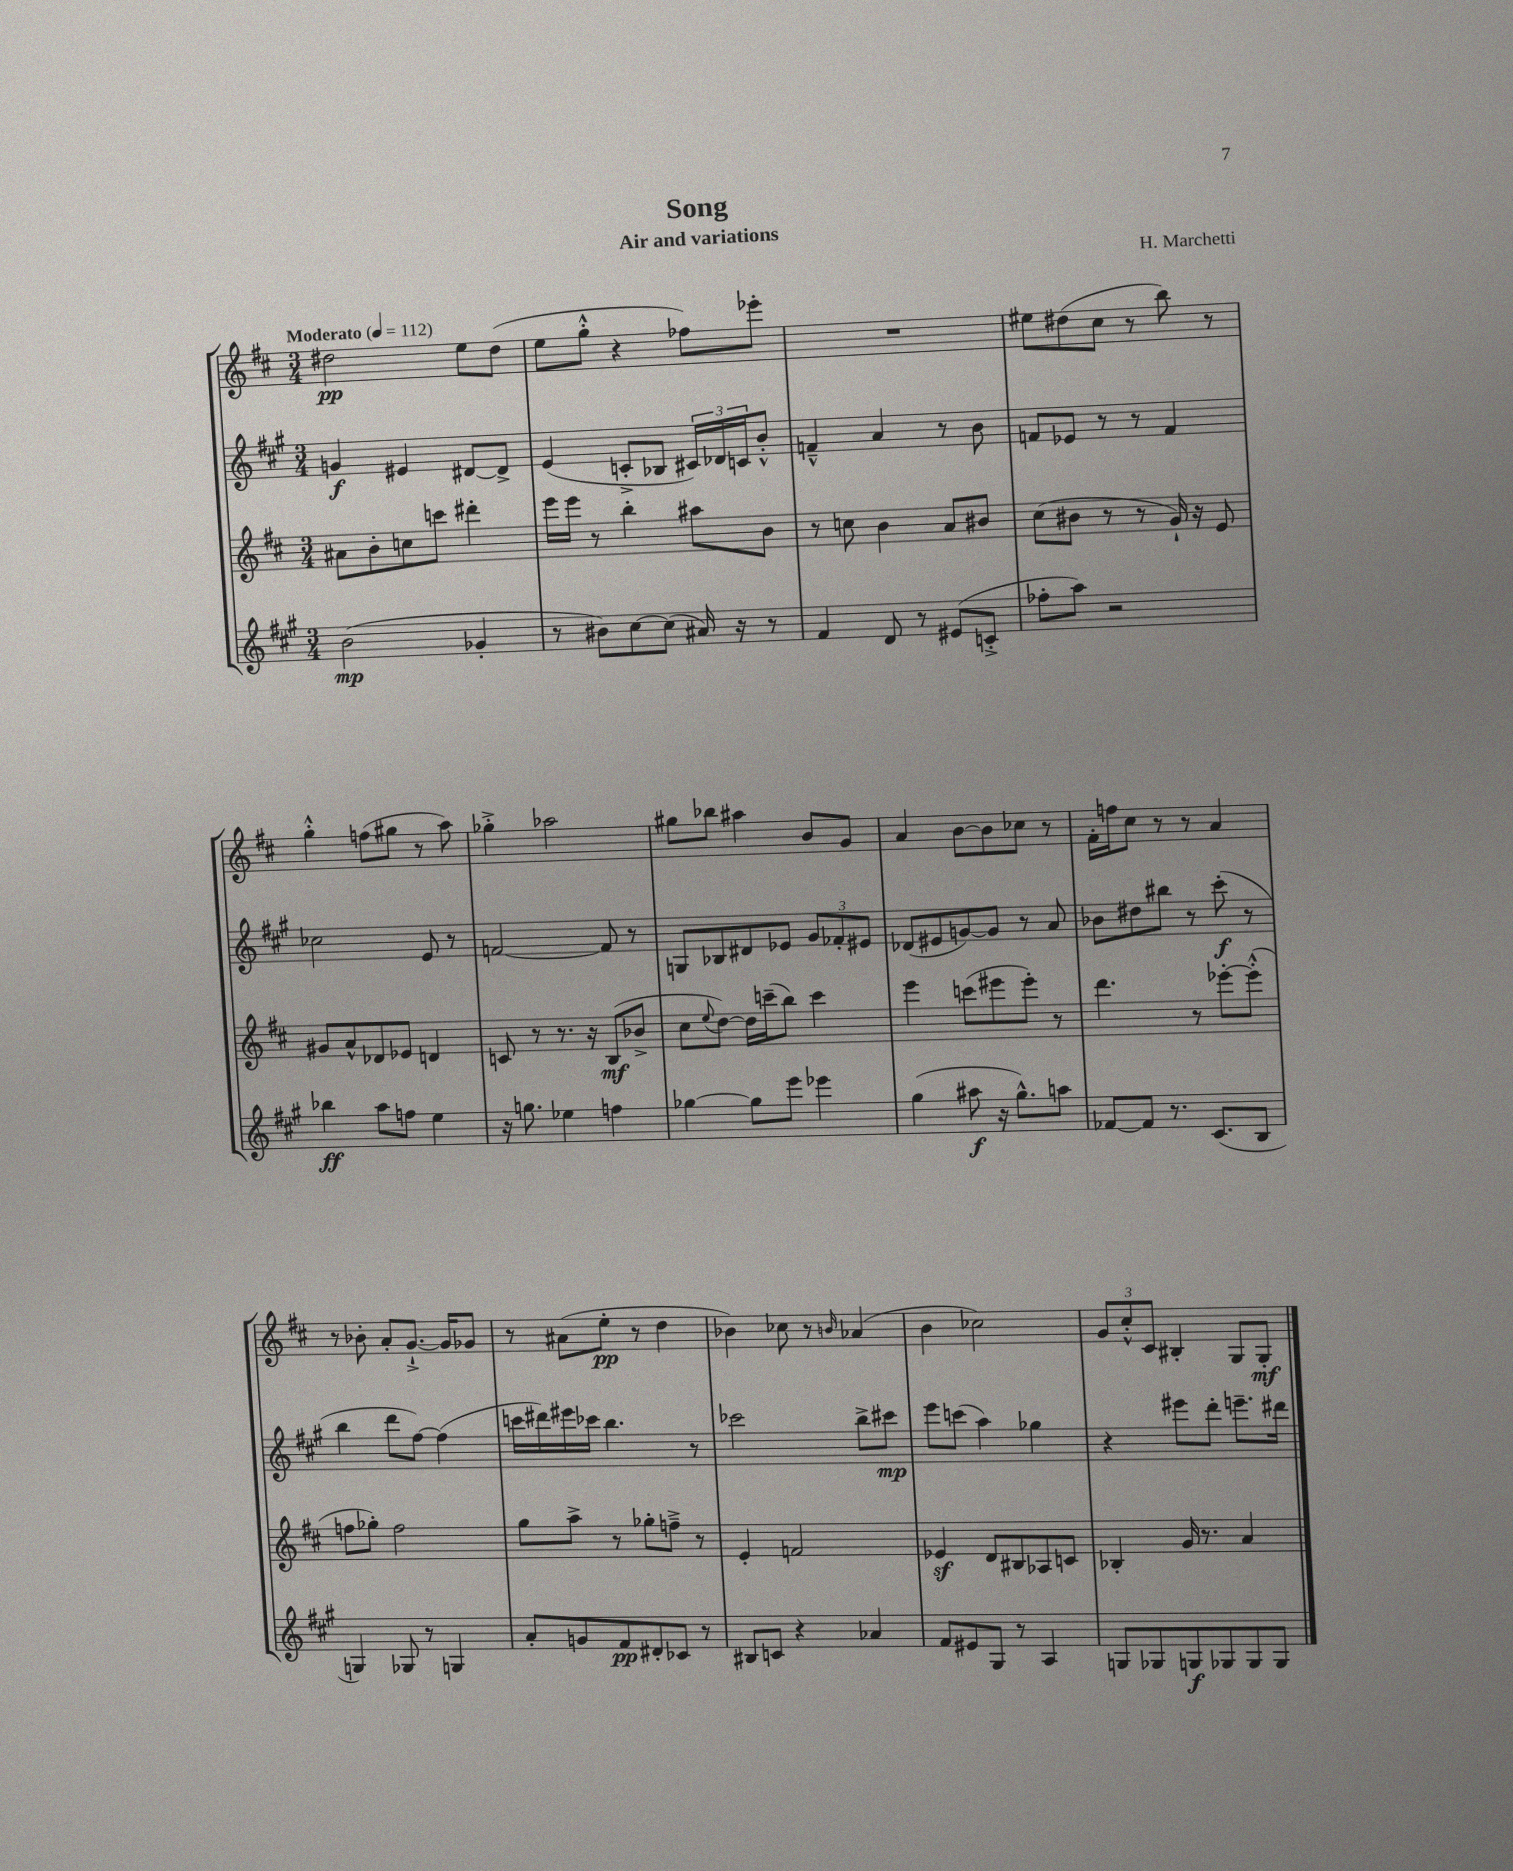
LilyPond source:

\header { title = "Song" composer = "H. Marchetti" subtitle = "Air and variations" }
<<
\new StaffGroup <<
\new Staff = "s0" {
    \clef treble \key d \major \numericTimeSignature \time 3/4 \tempo "Moderato" 4 = 112
    dis''2\pp e''8 dis''8( |
    e''8 g''8-.-^ r4 fes''8) ees'''8-. |
    R2. |
    eis''8 dis''8( cis''8 r8 b''8) r8 |
    g''4-.-^ f''8( gis''8 r8 a''8) |
    ges''4-.-> aes''2 |
    gis''8 bes''8 ais''4 b'8 g'8 |
    a'4 b'8~ b'8 ces''8 r8 |
    fis'16-. f''16 cis''8 r8 r8 a'4 |
    r8 bes'8-. a'8-. g'8.~-!-> g'16 ges'8 |
    r8 ais'8( e''8-.\pp r8 d''4 |
    bes'4) ces''8 r8 \grace { b'16 } aes'4( |
    b'4 ces''2) |
    \tuplet 3/2 { g'8 cis''8-.-^ cis'8 } bis4-. g8 g8-.\mf \bar "|." |
}
\new Staff = "s1" {
    \clef treble \key a \major \numericTimeSignature \time 3/4
    g'4\f eis'4 dis'8~ dis'8-> |
    e'4( c'8-.-> bes8 \tuplet 3/2 { cis'16) des'16 c'16 } b'8-.-^ |
    f'4---^ a'4 r8 b'8 |
    f'8 ees'8 r8 r8 f'4 |
    ces''2 e'8 r8 |
    f'2~ f'8 r8 |
    g8 bes8 dis'8 ees'8 \tuplet 3/2 { gis'8 fes'8-. eis'8 } |
    des'8( eis'8 g'8~) g'8 r8 a'8 |
    bes'8 dis''8 bis''8 r8 cis'''8-.\f( r8 |
    b''4 d'''8 fis''8~) fis''4( |
    c'''16 dis'''16) eis'''16 ces'''16 b''4. r8 |
    ces'''2 b''8-> cis'''8\mp |
    e'''8 c'''8( a''4) ges''4 |
    r4 eis'''8 d'''8-. e'''8.-- dis'''16 \bar "|." |
}
\new Staff = "s2" {
    \clef treble \key d \major \numericTimeSignature \time 3/4
    ais'8 b'8-. c''8 c'''8 dis'''4-. |
    e'''16 e'''16 r8 b''4-. ais''8 b'8 |
    r8 c''8 b'4 a'8 bis'8 |
    cis''8( bis'8 r8 r8 g'16-!) r16 e'8 |
    gis'8 a'8-^ des'8 ees'8 d'4 |
    c'8 r8 r8. r16 b8\mf( bes'8-> |
    cis''8 \appoggiatura { e''8 } d''8~) d''16 c'''16--( b''8) c'''4 |
    e'''4 c'''8( eis'''8 eis'''8-.) r8 |
    d'''4. r8 ees'''8~-. ees'''8-.-^( |
    f''8 ges''8-.) f''2 |
    g''8 a''8-> r8 ges''8-. f''8---> r8 |
    e'4-. f'2 |
    ees'4\sf d'8 bis8 aes8 c'8 |
    bes4-. g'16 r8. a'4 \bar "|." |
}
\new Staff = "s3" {
    \clef treble \key a \major \numericTimeSignature \time 3/4
    b'2\mp( ges'4-. |
    r8 bis'8) cis''8~ cis''8( ais'16) r16 r8 |
    fis'4 d'8 r8 eis'8( c'8-.-> |
    fes''8-. a''8) r2 |
    bes''4\ff a''8 f''8 e''4 |
    r16 g''8. ees''4 f''4 |
    ges''4~ ges''8 e'''8 ees'''4 |
    gis''4( ais''8\f r16 gis''8.-^) a''8 |
    fes'8~ fes'8 r8. cis'8.( b8 |
    g4) ges8 r8 g4 |
    a'8-. g'8 fis'8\pp dis'8-. ces'8 r8 |
    bis8 c'8 r4 aes'4 |
    fis'8 eis'8 gis8 r8 a4 |
    g8 ges8 g8\f ges8 ges8 ges8 \bar "|." |
}
>>
>>
\layout { \context { \Score \remove "Bar_number_engraver" } }
